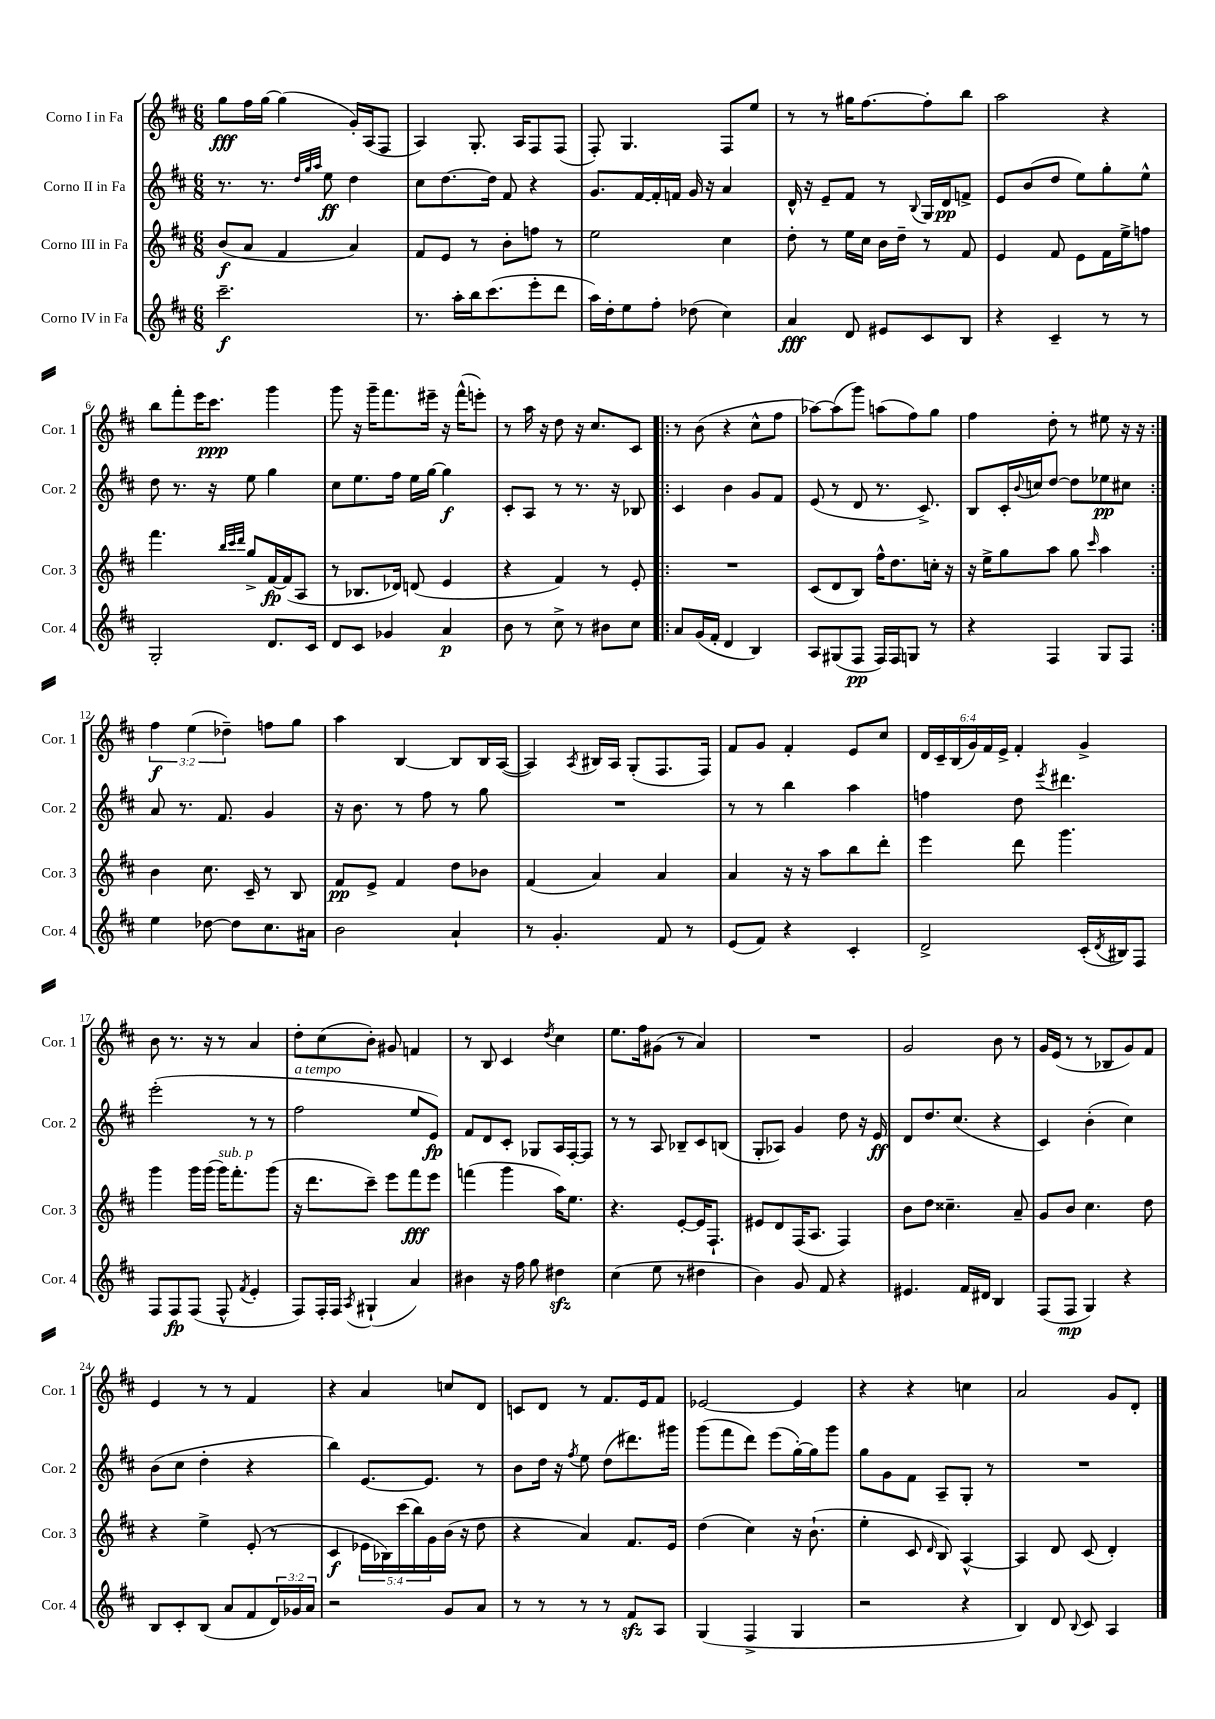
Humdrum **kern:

**kern	**dynam	**kern	**dynam	**kern	**dynam	**kern	**dynam
*part4	*part4	*part3	*part3	*part2	*part2	*part1	*part1
*staff4	*staff4	*staff3	*staff3	*staff2	*staff2	*staff1	*staff1
*I"Corno IV in Fa	*	*I"Corno III in Fa	*	*I"Corno II in Fa	*	*I"Corno I in Fa	*
*I'Cor. 4	*	*I'Cor. 3	*	*I'Cor. 2	*	*I'Cor. 1	*
*clefG2	*	*clefG2	*	*clefG2	*	*clefG2	*
*k[f#c#]	*	*k[f#c#]	*	*k[f#c#]	*	*k[f#c#]	*
*M6/8	*	*M6/8	*	*M6/8	*	*M6/8	*
=1	=1	=1	=1	=1	=1	=1	=1
2.ccc#~\	f	(8b/L	f	8.r	.	8gg\L	fff
.	.	8a/J	.	.	.	16ff#\L	.
.	.	.	.	8.r	.	[16gg\JJ	.
.	.	4f#/	.	.	.	(4gg\]	.
.	.	.	.	32qqdd/LLL	.	.	.
.	.	.	.	32qqgg/	.	.	.
.	.	.	.	32qqaa/JJJ	.	.	.
.	.	.	.	8ee\	ff	.	.
.	.	4a/)	.	4dd\	.	16g'/LL)	.
.	.	.	.	.	.	(16A/J	.
.	.	.	.	.	.	8F#/J	.
=2	=2	=2	=2	=2	=2	=2	=2
8.r	.	8f#/L	.	8cc#\L	.	4A/)	.
.	.	8e/J	.	[8.dd\	.	.	.
16aa'\LL	.	.	.	.	.	.	.
16bb\J	.	8r	.	.	.	8.G'/	.
(8.ccc#\	.	.	.	16dd\Jk]	.	.	.
.	.	8b'\L	.	8f#/	.	.	.
.	.	.	.	.	.	16A/KL	.
8eee'\	.	8ffn\J	.	4r	.	8F#/	.
8ddd\J	.	8r	.	.	.	(8F#/J	.
=3	=3	=3	=3	=3	=3	=3	=3
16aa\LL)	.	2ee\	.	8.g/L	.	8F#'/)	.
16dd'\J	.	.	.	.	.	.	.
8ee\	.	.	.	.	.	4.G/	.
.	.	.	.	[16f#/L	.	.	.
8ff#'\J	.	.	.	16f#'/]	.	.	.
.	.	.	.	16fn/JJ	.	.	.
(8dd-X\	.	.	.	16g/	.	.	.
.	.	.	.	16r	.	.	.
4cc#\)	.	4cc#\	.	4a/	.	8F#/L	.
.	.	.	.	.	.	8ee/J	.
=4	=4	=4	=4	=4	=4	=4	=4
4a/	fff	8dd'\	.	16d^^/	.	8r	.
.	.	.	.	16r	.	.	.
.	.	8r	.	8e~/L	.	8r	.
8d/	.	16ee\LL	.	8f#/J	.	16gg#X\KL	.
.	.	16cc#\JJ	.	.	.	[8.ff#\	.
8e#X/L	.	16b\LL	.	8r	.	.	.
.	.	16dd~\JJ	.	.	.	.	.
.	.	.	.	8qqB/	.	.	.
8c#/	.	8r	.	16G/LL	.	8ff#'\]	.
.	.	.	.	16d/J	pp	.	.
8B/J	.	8f#/	.	8fn^/J	.	8bb\J	.
=5	=5	=5	=5	=5	=5	=5	=5
4r	.	4e/	.	8e/L	.	2aa\	.
.	.	.	.	(8b/	.	.	.
4c#~/	.	8f#/	.	8dd/J	.	.	.
.	.	8e\L	.	8ee\L)	.	.	.
8r	.	16f#\L	.	8gg'\	.	4r	.
.	.	16ee^\J	.	.	.	.	.
8r	.	8ffn\J	.	8ee^^\J	.	.	.
!!LO:LB:g=z
=6	=6	=6	=6	=6	=6	=6	=6
2G'/	.	4.fff#\	.	8dd\	.	8bb\L	.
.	.	.	.	8.r	.	8fff#'\	.
.	.	.	.	.	.	16eee\K	.
.	.	.	.	16r	.	8.ccc#\J	ppp
.	.	32qqbb/LLL	.	.	.	.	.
.	.	32qqccc#/	.	.	.	.	.
.	.	32qqddd/JJJ	.	.	.	.	.
.	.	8gg^/L	.	8ee\	.	.	.
8.d/L	.	[16f#/L	fp	4gg\	.	4ggg\	.
.	.	(16f#/J]	.	.	.	.	.
.	.	8A/J	.	.	.	.	.
16c#/Jk	.	.	.	.	.	.	.
=7	=7	=7	=7	=7	=7	=7	=7
8d/L	.	8r	.	8cc#\L	.	8ggg\	.
8c#/J	.	8.B-X/L	.	8.ee\	.	16r	.
.	.	.	.	.	.	16ggg~\KL	.
4g-X/	.	.	.	.	.	8.fff#\	.
.	.	16d-X/Jk)	.	16ff#\Jk	.	.	.
.	.	(8dn/	.	16ee\LL	.	.	.
.	.	.	.	[16gg\JJ	.	16eee#X~\Jk	.
4a/	p	4e/	.	4gg\]	f	16r	.
.	.	.	.	.	.	(16fff#^^\KL	.
.	.	.	.	.	.	8eeen'\J)	.
=8	=8	=8	=8	=8	=8	=8	=8
8b\	.	4r	.	8c#'/L	.	8r	.
8r	.	.	.	8A/J	.	16aa\	.
.	.	.	.	.	.	16r	.
8cc#^\	.	4f#/)	.	8r	.	8dd\	.
8r	.	.	.	8.r	.	16r	.
.	.	.	.	.	.	8.cc#/L	.
8b#X\L	.	8r	.	.	.	.	.
.	.	.	.	16r	.	.	.
8cc#\J	.	8e'/	.	8B-X/	.	8c#/J	.
=9!|:	=9!|:	=9!|:	=9!|:	=9!|:	=9!|:	=9!|:	=9!|:
8a/L	.	2.r	.	4c#/	.	8r	.
(16g/L	.	.	.	.	.	(8b\	.
16f#'/JJ	.	.	.	.	.	.	.
4d/	.	.	.	4b\	.	4r	.
4B/)	.	.	.	8g/L	.	8cc#^^\L	.
.	.	.	.	8f#/J	.	8ff#\J	.
=10	=10	=10	=10	=10	=10	=10	=10
8A/L	.	(8c#/L	.	(8e/	.	[8aa-X\L)	.
(8G#X/	.	8d/	.	8r	.	(8aa-\]	.
8F#/J	pp	8B/J)	.	8d/	.	8ggg\J)	.
16F#/LL)	.	16ff#^^\KL	.	8.r	.	(8aan\L	.
16F#/J	.	8.dd\	.	.	.	.	.
8Gn/J	.	.	.	.	.	8ff#\)	.
.	.	.	.	8.c#^/)	.	.	.
8r	.	16ccn'\Jk	.	.	.	8gg\J	.
.	.	16r	.	.	.	.	.
=11	=11	=11	=11	=11	=11	=11	=11
4r	.	16r	.	8B/L	.	4ff#\	.
.	.	16ee^\KL	.	.	.	.	.
.	.	8gg\	.	16c#'/L	.	.	.
.	.	.	.	8qqb/	.	.	.
.	.	.	.	16ccn/J	.	.	.
4F#/	.	8aa\J	.	[8dd/J	.	8dd'\	.
.	.	8gg\	.	8dd\L]	.	8r	.
.	.	16qqccc#/	.	.	.	.	.
8G/L	.	4aa\	.	8ee-X\	pp	8ee#X\	.
8F#/J	.	.	.	8cc#X\J	.	16r	.
.	.	.	.	.	.	16r	.
!!LO:LB:g=z
=12:|!	=12:|!	=12:|!	=12:|!	=12:|!	=12:|!	=12:|!	=12:|!
4ee\	.	4b\	.	8a/	.	6ff#\	f
.	.	.	.	8.r	.	.	.
.	.	.	.	.	.	(6ee\	.
[8dd-X\	.	8.cc#\	.	.	.	.	.
.	.	.	.	8.f#/	.	.	.
.	.	.	.	.	.	6dd-X~\)	.
8dd-\L]	.	.	.	.	.	.	.
.	.	16c#~/	.	.	.	.	.
8.cc#\	.	8r	.	4g/	.	8ffn\L	.
.	.	8B/	.	.	.	8gg\J	.
16a#X\Jk	.	.	.	.	.	.	.
=13	=13	=13	=13	=13	=13	=13	=13
2b\	.	8f#/L	pp	16r	.	4aa\	.
.	.	.	.	8.b\	.	.	.
.	.	8e^/J	.	.	.	.	.
.	.	4f#/	.	8r	.	[4B/	.
.	.	.	.	8ff#\	.	.	.
4a`/	.	8dd\L	.	8r	.	8B/L]	.
.	.	8b-X\J	.	8gg\	.	16B/L	.
.	.	.	.	.	.	([16A/JJ	.
=14	=14	=14	=14	=14	=14	=14	=14
8r	.	(4f#/	.	2.r	.	4A/])	.
4.g'/	.	.	.	.	.	.	.
.	.	.	.	.	.	8qA/	.
.	.	4a/)	.	.	.	16B#X/LL	.
.	.	.	.	.	.	16A/JJ	.
.	.	.	.	.	.	(8G'/L	.
8f#/	.	4a/	.	.	.	8.F#/	.
8r	.	.	.	.	.	.	.
.	.	.	.	.	.	16F#/Jk)	.
=15	=15	=15	=15	=15	=15	=15	=15
(8e/L	.	4a/	.	8r	.	8f#/L	.
8f#/J)	.	.	.	8r	.	8g/J	.
4r	.	16r	.	4bb\	.	4f#'/	.
.	.	16r	.	.	.	.	.
.	.	8aa\L	.	.	.	.	.
4c#'/	.	8bb\	.	4aa\	.	8e/L	.
.	.	8ddd'\J	.	.	.	8cc#/J	.
=16	=16	=16	=16	=16	=16	=16	=16
2d^/	.	4eee\	.	4ffn\	.	24d/LL	.
.	.	.	.	.	.	24c#~/	.
.	.	.	.	.	.	(24B/	.
.	.	.	.	.	.	24g/)	.
.	.	.	.	.	.	24f#/	.
.	.	.	.	.	.	24e^/JJ	.
.	.	8ddd\	.	8dd\	.	4f#'/	.
.	.	.	.	8qeee/	.	.	.
.	.	4.ggg\	.	4.ddd#X\	.	.	.
(16c#'/LL	.	.	.	.	.	4g^/	.
8qd/	.	.	.	.	.	.	.
16B#X/J)	.	.	.	.	.	.	.
8F#/J	.	.	.	.	.	.	.
!!LO:LB:g=z
=17	=17	=17	=17	=17	=17	=17	=17
8F#/L	.	4ggg\	.	(2eee'\	.	8b\	.
8F#/	fp	.	.	.	.	8.r	.
(8F#/J	.	16ggg\LL	.	.	.	.	.
.	.	(16ggg\JJ	.	.	.	16r	.
!	!	!LO:TX:a:i:t=sub. p	!	!	!	!	!
8F#^^/	.	16ggg\KL)	.	.	.	8r	.
.	.	8.fff#'\	.	.	.	.	.
8qf#/	.	.	.	.	.	.	.
4e'/	.	.	.	8r	.	4a/	.
.	.	(8ggg\J	.	8r	.	.	.
=18	=18	=18	=18	=18	=18	=18	=18
!	!	!	!	!LO:TX:a:i:t=a tempo	!	!	!
8F#/L)	.	16r	.	2ff#\	.	8dd'\L	.
.	.	8.ddd\L	.	.	.	.	.
16F#'/L	.	.	.	.	.	(8cc#\	.
16F#/JJ	.	.	.	.	.	.	.
8qA/	.	.	.	.	.	.	.
(4G#X`/	.	8ccc#~\J)	.	.	.	8b'\J)	.
.	.	8eee\L	.	.	.	8g#X/	.
4a/)	.	8fff#\	fff	8ee/L	.	4fn/	.
.	.	8eee\J	.	8e/J)	fp	.	.
=19	=19	=19	=19	=19	=19	=19	=19
4b#X\	.	(4fffn\	.	8f#/L	.	8r	.
.	.	.	.	8d/	.	8B/	.
16r	.	4ggg\	.	8c#'/J	.	4c#/	.
16ff#\	.	.	.	.	.	.	.
8gg\	.	.	.	8G-X/L	.	.	.
.	.	.	.	.	.	8qdd/	.
4dd#Xzz\	.	16aa\KL)	.	16A/L	.	4cc#\	.
.	.	8.ee\J	.	[16F#'/J	.	.	.
.	.	.	.	8F#/J]	.	.	.
=20	=20	=20	=20	=20	=20	=20	=20
(4cc#\	.	4.r	.	8r	.	8.ee\L	.
.	.	.	.	8r	.	.	.
.	.	.	.	.	.	16ff#\k	.
8ee\	.	.	.	8A/	.	(8g#X\J	.
8r	.	[8e'/L	.	8B-X~/L	.	8r	.
4dd#X\	.	16e/K]	.	8c#/	.	4a/)	.
.	.	8.F#`/J	.	.	.	.	.
.	.	.	.	(8Bn/J	.	.	.
=21	=21	=21	=21	=21	=21	=21	=21
4b\)	.	8e#X/L	.	8G'/L	.	2.r	.
.	.	8d/	.	8A-X/J)	.	.	.
8g/	.	(16F#/K	.	4g/	.	.	.
.	.	8.A/J	.	.	.	.	.
8f#/	.	.	.	.	.	.	.
4r	.	4F#/)	.	8dd\	.	.	.
.	.	.	.	16r	.	.	.
.	.	.	.	16e/	ff	.	.
=22	=22	=22	=22	=22	=22	=22	=22
4.e#X/	.	8b\L	.	8d/L	.	2g/	.
.	.	8dd\J	.	8.dd/	.	.	.
.	.	4.cc##X~\	.	.	.	.	.
.	.	.	.	(8.cc#/J	.	.	.
16f#/LL	.	.	.	.	.	.	.
16d#X/JJ	.	.	.	.	.	.	.
4B/	.	.	.	4r	.	8b\	.
.	.	8a~/	.	.	.	8r	.
=23	=23	=23	=23	=23	=23	=23	=23
(8F#/L	.	8g/L	.	4c#/)	.	16g/LL	.
.	.	.	.	.	.	(16e/JJ	.
8F#/J	mp	8b/J	.	.	.	8r	.
4G/)	.	4.cc#\	.	(4b'\	.	8r	.
.	.	.	.	.	.	8B-X/L	.
4r	.	.	.	4cc#\)	.	8g/)	.
.	.	8dd\	.	.	.	8f#/J	.
!!LO:LB:g=z
=24	=24	=24	=24	=24	=24	=24	=24
8B/L	.	4r	.	(8b\L	.	4e/	.
8c#'/	.	.	.	8cc#\J	.	.	.
(8B/J	.	4ee^\	.	4dd'\	.	8r	.
8a/L	.	.	.	.	.	8r	.
8f#/	.	(8e'/	.	4r	.	4f#/	.
24d/L)	.	8r	.	.	.	.	.
24g-X/	.	.	.	.	.	.	.
24a/JJ	.	.	.	.	.	.	.
=25	=25	=25	=25	=25	=25	=25	=25
2r	.	4c#/	f	4bb\)	.	4r	.
.	.	20e-X\LL	.	[8.e/L	.	4a/	.
.	.	20B-X\)	.	.	.	.	.
.	.	(20ccc#\	.	.	.	.	.
.	.	20bb\)	.	.	.	.	.
.	.	.	.	8.e/J]	.	.	.
.	.	20g\	.	.	.	.	.
8g/L	.	(16b\JJ	.	.	.	8ccn/L	.
.	.	16r	.	.	.	.	.
8a/J	.	8dd\	.	8r	.	8d/J	.
=26	=26	=26	=26	=26	=26	=26	=26
8r	.	4r	.	8b\L	.	8cn/L	.
8r	.	.	.	16dd\Jk	.	8d/J	.
.	.	.	.	16r	.	.	.
.	.	.	.	8qff#/	.	.	.
8r	.	4a/)	.	8ee\	.	8r	.
8r	.	.	.	(8dd\L	.	8.f#/L	.
8f#zz/L	.	8.f#/L	.	8.ddd#X\)	.	.	.
.	.	.	.	.	.	16e/k	.
8A/J	.	.	.	.	.	8f#/J	.
.	.	16e/Jk	.	16ggg#X\Jk	.	.	.
=27	=27	=27	=27	=27	=27	=27	=27
(4G/	.	(4dd\	.	(8ggg\L	.	[2e-X/	.
.	.	.	.	8fff#\	.	.	.
4F#^/	.	4cc#\)	.	8ddd\J)	.	.	.
.	.	.	.	(8eee\L	.	.	.
4G/	.	16r	.	[16gg'\L)	.	4e-/]	.
.	.	(8.b`\	.	16gg\J]	.	.	.
.	.	.	.	8ggg\J	.	.	.
=28	=28	=28	=28	=28	=28	=28	=28
2r	.	4ee'\	.	8gg\L	.	4r	.
.	.	.	.	8g\	.	.	.
.	.	8c#/	.	8f#\J	.	4r	.
.	.	16qqd/	.	.	.	.	.
.	.	8B/)	.	8A~/L	.	.	.
4r	.	[4A^^/	.	8G'/J	.	4ccn\	.
.	.	.	.	8r	.	.	.
=29	=29	=29	=29	=29	=29	=29	=29
4B/)	.	4A/]	.	2.r	.	2a/	.
8d/	.	8d/	.	.	.	.	.
8qqB/	.	.	.	.	.	.	.
8c#/	.	(8c#/	.	.	.	.	.
4A/	.	4d'/)	.	.	.	8g/L	.
.	.	.	.	.	.	8d'/J	.
==	==	==	==	==	==	==	==
*-	*-	*-	*-	*-	*-	*-	*-
